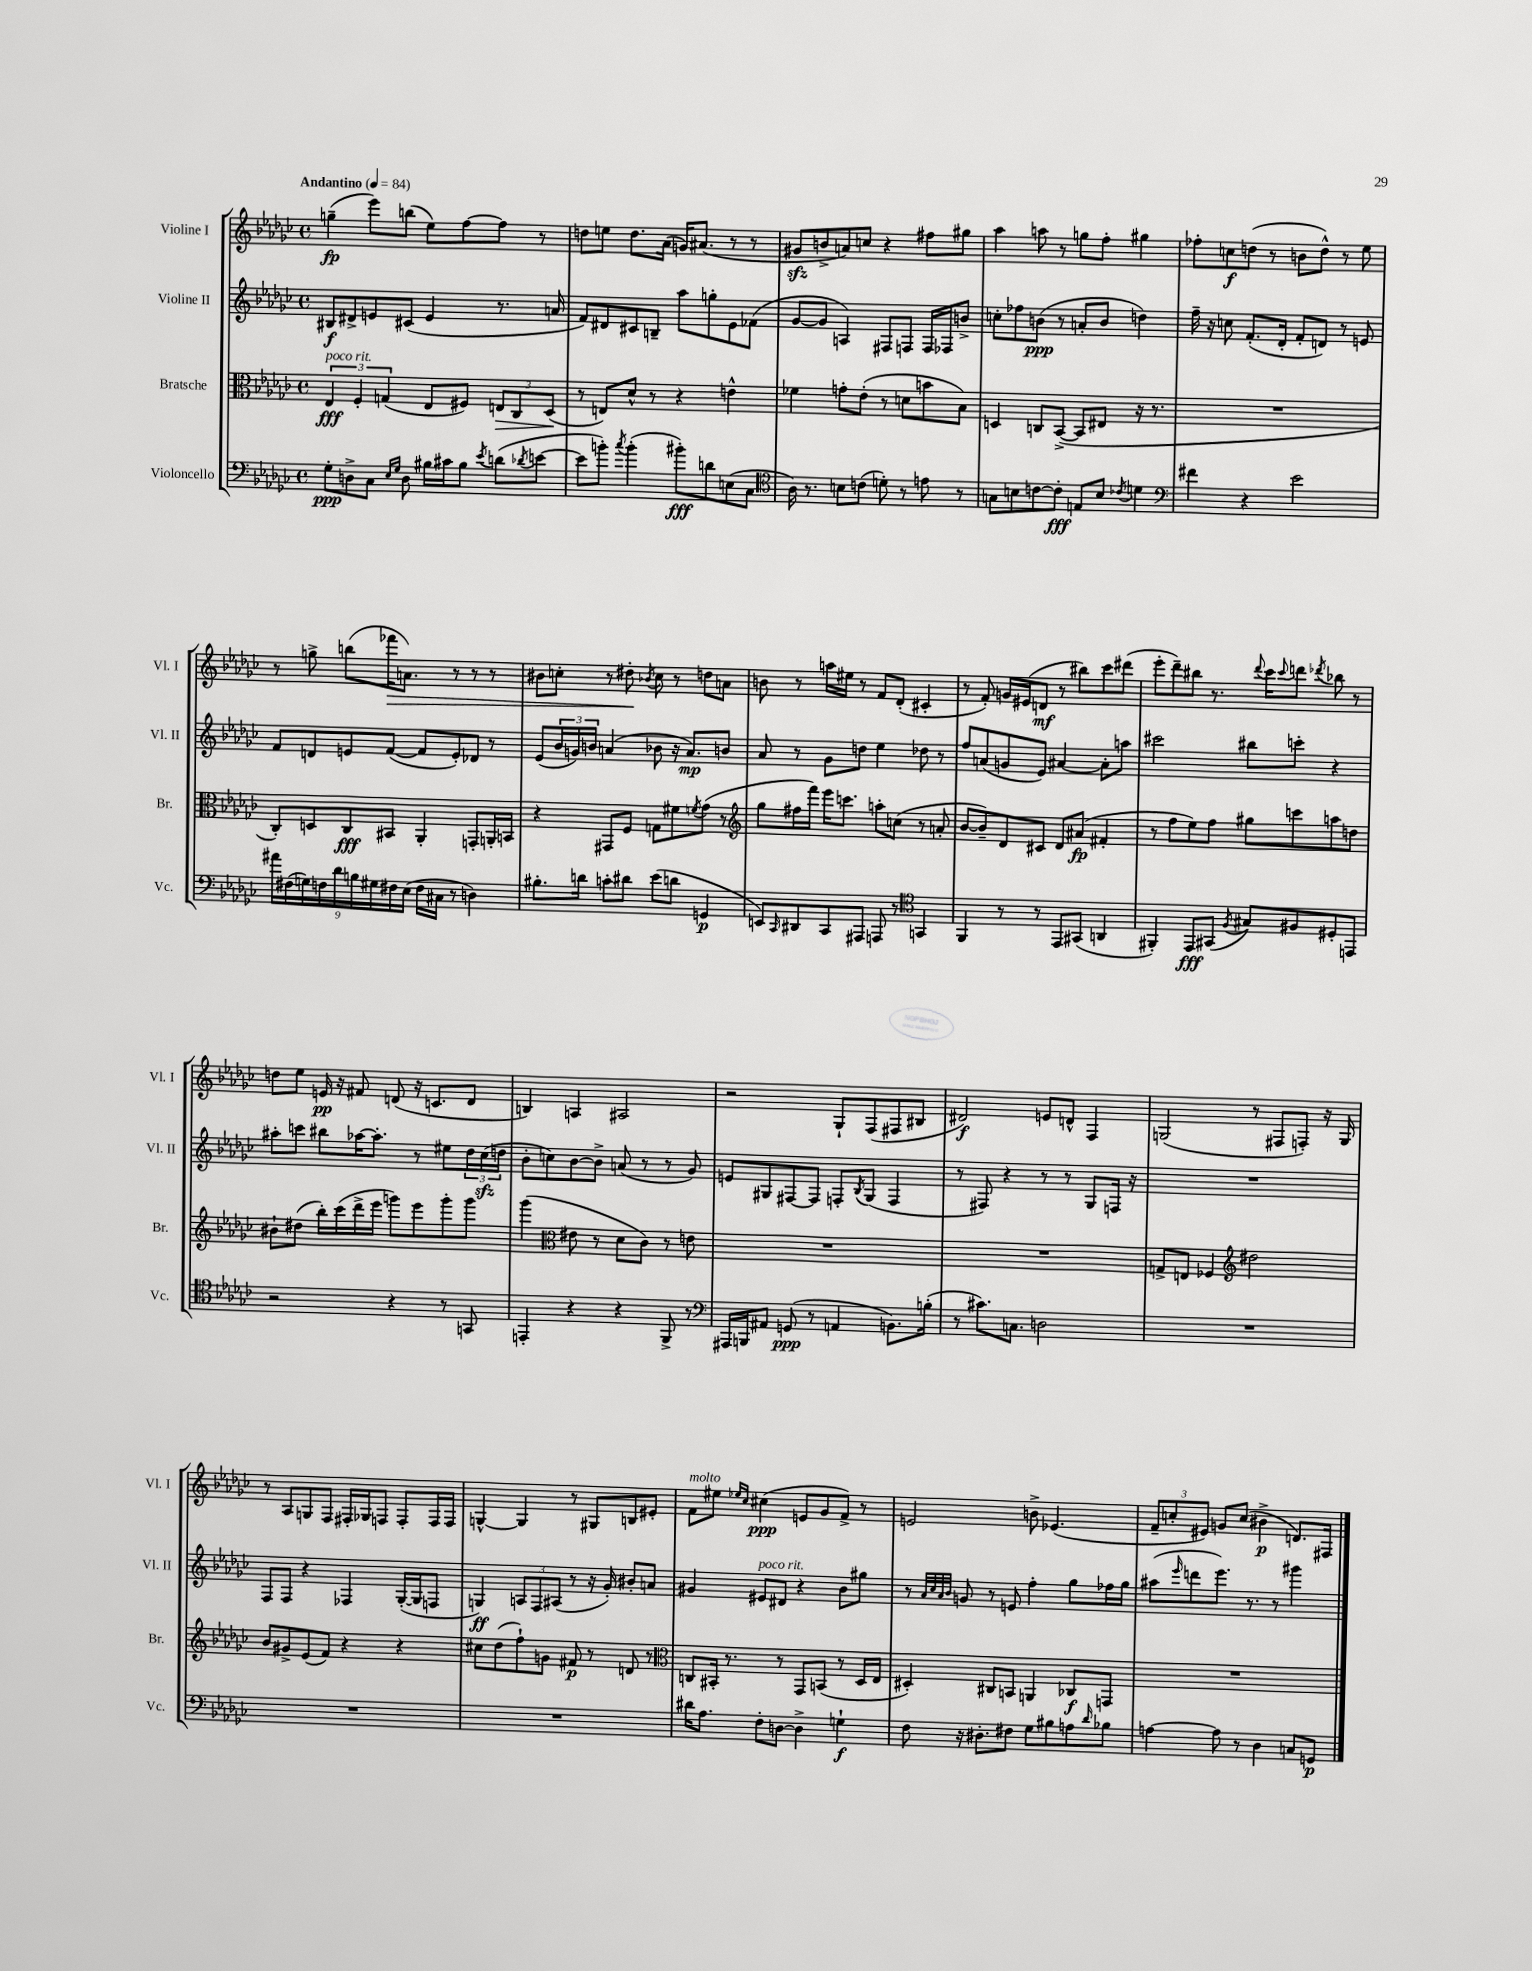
<<
\new StaffGroup <<
\new Staff = "s0" \with { instrumentName = "Violine I" shortInstrumentName = "Vl. I" } {
    \clef treble \key ges \major \defaultTimeSignature \time 4/4 \tempo "Andantino" 4 = 84
    g''4--\fp( ees'''8) b''8( ees''8) f''8~ f''8 r8 |
    d''8 e''8 d''8. aes'16( g'16) ais'8.( r8 r8 |
    gis'8\sfz b'8-> a'8) c''8 r4 fis''8 gis''8 |
    aes''4 a''8 r8 g''8 f''8-. gis''4 |
    fes''8-. c''8\f d''8( r8 b'8 d''8-^) r8 ees''8 |
    r8 g''8-> b''8( fes'''16\> a'8.) r8 r8 r8 |
    bis'8 c''8-. r8 dis''8-.\! \acciaccatura { bes'8 } c''8 r8 d''8 a'8 |
    b'8 r8 a''16 eis''16 r8 f'8 des'8-.( cis'4-. |
    r8 f'8-.) g'16 eis'16( d'8\mf r8 bis''8) ces'''8 dis'''8( |
    ees'''8-. des'''8--) bis''8 r8. \appoggiatura { des'''8 } ces'''16 \appoggiatura { ces'''8 } d'''8 \acciaccatura { des'''8 } bes''8 r8 |
    d''8 ees''8 e'16\pp r16 fis'8 d'8( r16 c'8. d'8 |
    b4) a4 ais2 |
    r2 ges8-! f8( fis8 bis8 |
    dis'2\f) e'8 d'8-^ f4 |
    g2( r8 fis8 f8-.) r16 g16 |
    r8 aes8 g8 f8 fis16-. ges16 f8 f8-. f16 f16 |
    g4~-^ g4 r8 gis8 b8 eis'8-. |
    f'8^\markup { \italic "molto" } eis''8 \grace { ees''16 ces''16 } cis''4\ppp( e'8 ges'8 f'8->) r8 |
    e'2 b'8-> ees'4.( |
    \tuplet 3/2 { f'8-- c''8-. eis'8) } g'8 c''8( bis'4->\p d'8.) fis16 \bar "|." |
}
\new Staff = "s1" \with { instrumentName = "Violine II" shortInstrumentName = "Vl. II" } {
    \clef treble \key ges \major \defaultTimeSignature \time 4/4
    bis8\f dis'8-> e'8 cis'8( e'4 r8. a'16 |
    f'8) dis'8 cis'8 b8-- aes''8 g''8-. ees'8 fes'8( |
    ges'8~ ges'8 a4) fis8 f8 f16 fes16 b'8-> |
    c''8-. fes''8 b'8\ppp( r8 a'8-. b'8 d''4) |
    f''16-- r16 c''8 f'8.-.( des'16-. f'8-. d'8) r8 e'8 |
    f'8 d'8 e'8 f'8~( f'8 e'8-.) des'8 r8 |
    ees'8( \tuplet 3/2 { bes'16 g'16) b'16 } a'4( bes'8 r16 a'8.\mp) b'8 |
    aes'8 r8 ges'8 d''8 ees''4 des''8 r8 |
    f''8 a'8( g'8 ees'8) ais'4~ ais'8-. a''8 |
    cis'''2 bis''8 c'''8-. r4 |
    ais''8-. c'''8 bis''8 aes''16~ aes''8.-. r8 eis''8 \tuplet 3/2 { des''16 ces''16\sfz( d''16 } |
    bes'8-. c''8) bes'8~ bes'8-> a'8( r8 r8 ges'8) |
    e'8 gis8 fis8~ fis8 f8-. \acciaccatura { bes8 } gis8( f4 |
    r8 fis8) r4 r8 r8 ges8 f16 r16 |
    R1 |
    f8 f8 r4 fes4 ges16~-.( ges16 f8 |
    g4\ff) \tuplet 3/2 { a8 f8 ais8( } r8 r16 ges'16-.) bis'8-. a'8 |
    gis'4 eis'8^\markup { \italic "poco rit." } dis'8 r4 bes'8 gis''8 |
    r8 \grace { aes'32 ces''32 aes'32 bes'32 } g'8 r8 e'8 f''4-. ges''8 fes''16 ges''16 |
    ais''8( \grace { ees'''16 } d'''8 ees'''8.) r8. r8 gis'''4 \bar "|." |
}
\new Staff = "s2" \with { instrumentName = "Bratsche" shortInstrumentName = "Br." } {
    \clef alto \key ges \major \defaultTimeSignature \time 4/4
    \tuplet 3/2 { ees4\fff^\markup { \italic "poco rit." } f4-. g4( } ees8 fis8) \tuplet 3/2 { e8\> ces8 des8\!( } |
    r8 e8) des'8-^ r8 r4 e'4-^ |
    fes'4 g'8-. ees'8-.( r8 d'8 b'8 bes8) |
    d4 c8 bes,8~->( bes,8 eis8 r16 r8. |
    R1 |
    ces8-.) d8 ces8\fff bis,8 aes,4-. g,8-. a,16-. b,16 |
    r4 gis,8 f8 g8 fis'8 \acciaccatura { f'8 } ges'8( r8 |
    \clef treble ges''8 fis''16 f'''16) ees'''16 c'''8. a''8-. c''8( r8 a'8-. |
    bes'8~ bes'8--) des'8 cis'8 des'8 ais'8\fp( fis'4-. |
    r8 f''8 ees''8) f''8 gis''8 c'''8 a''8 d''8 |
    bis'8-! dis''8( bes''16-.) ces'''16( des'''16-> ees'''16 g'''8) ees'''8 g'''8-. g'''8 |
    ges'''4( \clef alto eis'8 r8 des'8 ces'8) r8 e'8 |
    R1 |
    R1 |
    g8-> e8 fes4 \clef treble dis''2 |
    bes'8 gis'8-> ees'8( f'8) r4 r4 |
    cis''8 des''8( f''8-!) g'8 fis'8\p r8 d'8 r8 |
    \clef alto c8 bis,16-. r8. r8 ges,8 b,8( r8 des16 ees16 |
    dis4-.) cis8 b,8 a,4 ces8\f g,8 |
    R1 \bar "|." |
}
\new Staff = "s3" \with { instrumentName = "Violoncello" shortInstrumentName = "Vc." } {
    \clef bass \key ges \major \defaultTimeSignature \time 4/4
    ges8-.\ppp d8-> ces8 \grace { ees16 ges16 } d8 bis16 cis'16 bis8 \acciaccatura { ees'8 } d'8( \acciaccatura { des'8 } e'8~ |
    e'8 b'8-.) \acciaccatura { ces''8 } b'4-.( bis'8-.\fff) d'8 e8( ces8 |
    \clef tenor aes16) r8. b8 c'8( d'8-.) r8 e'8 r8 |
    g8 b8 c'8~ c'8-.\fff e8 b8 \acciaccatura { ces'8 } d'4 |
    \clef bass fis'4 r4 ees'2 |
    \tuplet 9/8 { ais'16 fis16( g16) f16 des'16 b16 gis16 fis16 ees16( } fis16 cis16 r8 d4) |
    bis8.-. d'16 c'8-. dis'8 ees'8( d'8 g,4\p |
    e,8) \grace { ces,16 } dis,8 ces,8 ais,,8 a,,8 r8 \clef tenor g,4 |
    f,4 r8 r8 ees,8 gis,8( a,4 |
    fis,4-.) ees,8\fff gis,8( \acciaccatura { f8 } gis8) fis8 dis8-. e,8 |
    r2 r4 r8 g,8 |
    e,4-. r4 r4 f,8-> r8 |
    \clef bass ais,,16 b,,16 ais,8 g,8\ppp( r8 a,4 b,8.) b16-.( |
    r8 cis'8.) c8. d2 |
    R1 |
    R1 |
    R1 |
    dis'16 aes8. f8-. d8~ d4-> g4-!\f |
    f8 r16 dis8.-. fis8 ges8 bis8 a8 \grace { des'16 } bes8 |
    a4~ a8 r8 des4 c8 g,8\p \bar "|." |
}
>>
>>
\layout { \context { \Score \remove "Bar_number_engraver" } }
